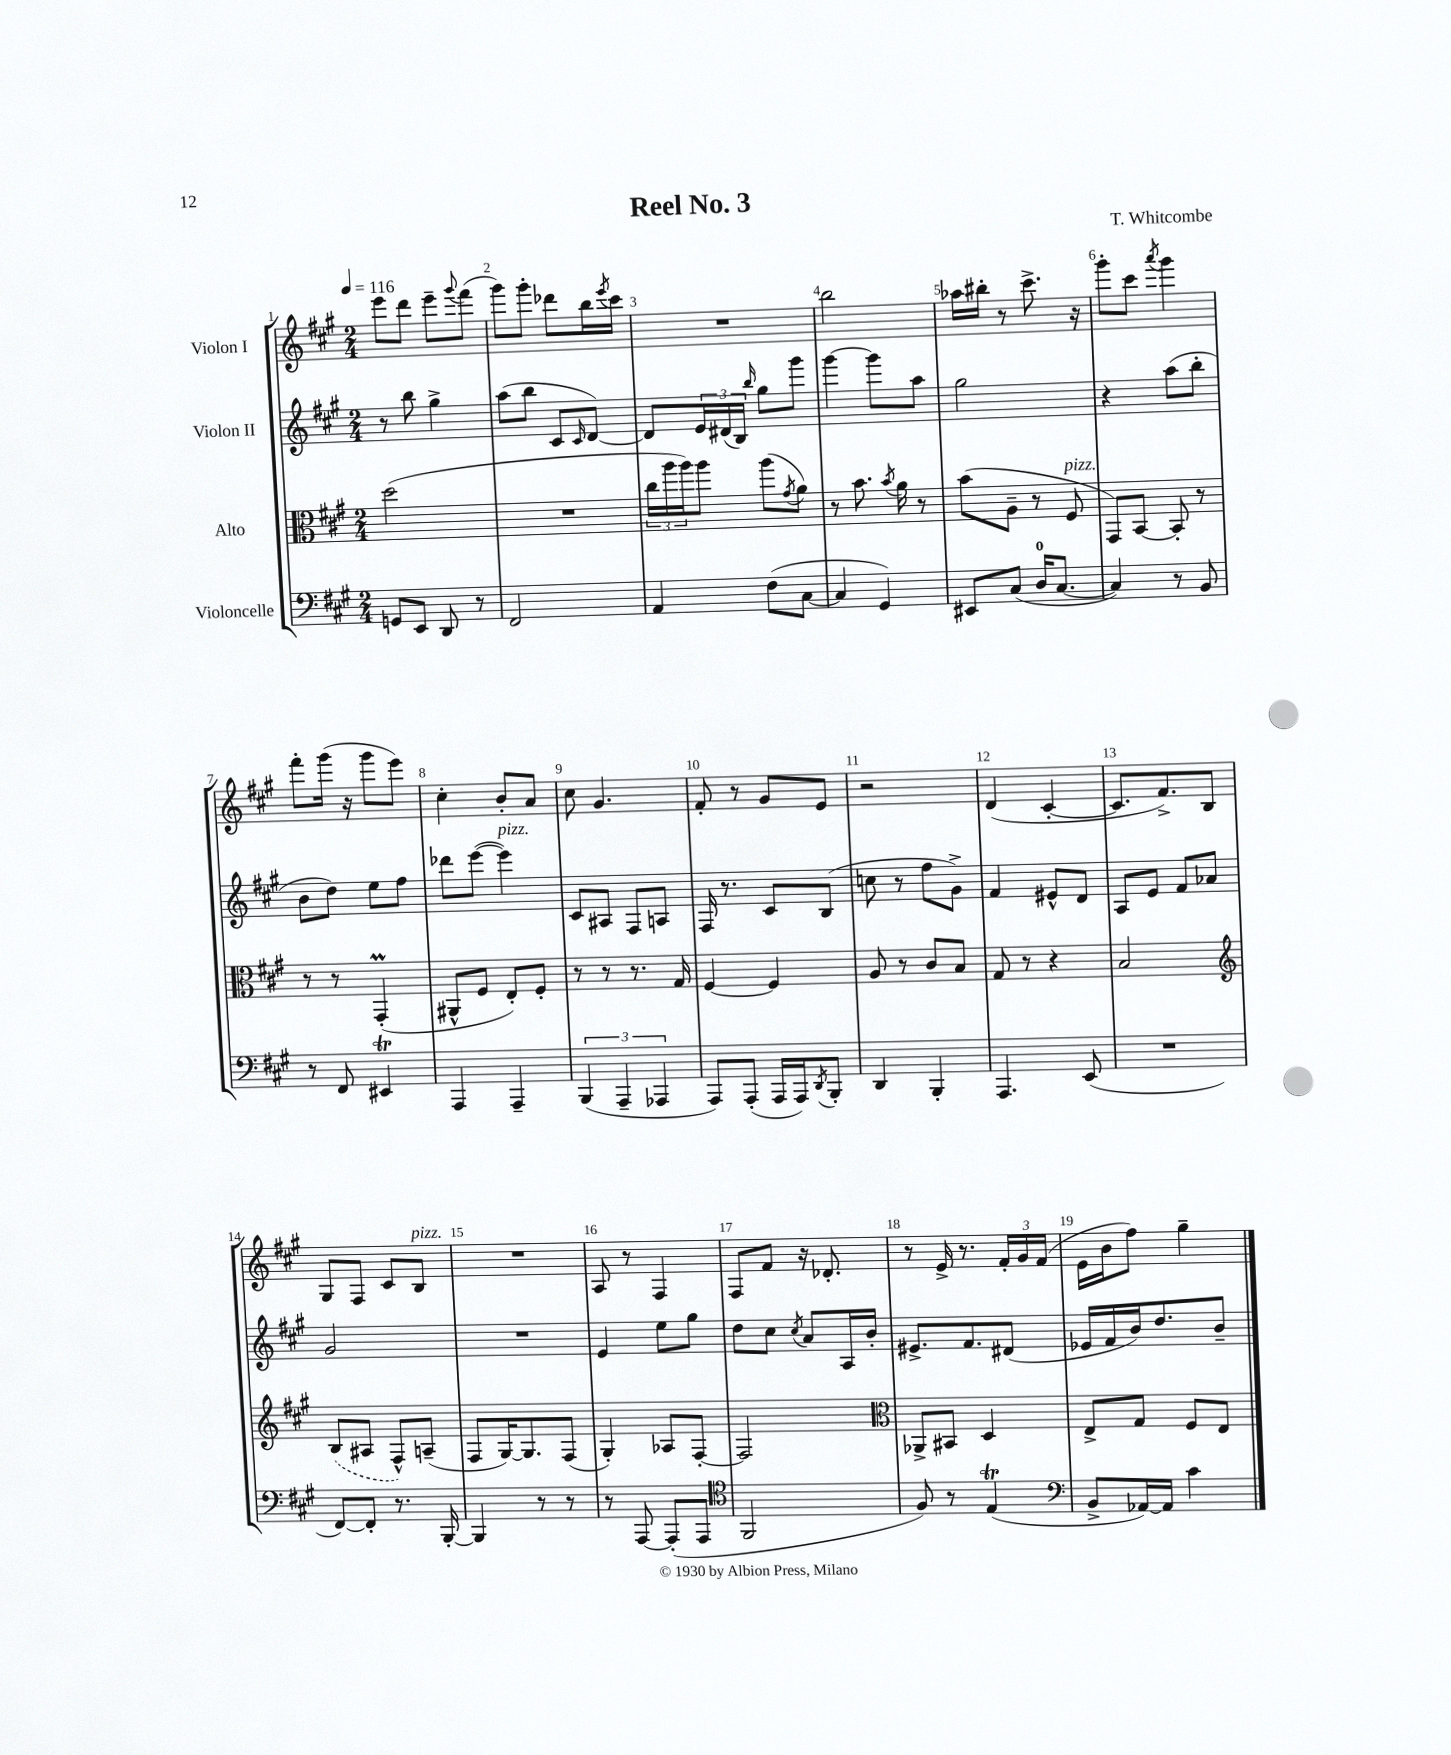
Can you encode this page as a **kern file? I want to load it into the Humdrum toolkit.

**kern	**kern	**kern	**kern
*part4	*part3	*part2	*part1
*staff4	*staff3	*staff2	*staff1
*I"Violoncelle	*I"Alto	*I"Violon II	*I"Violon I
*clefF4	*clefC3	*clefG2	*clefG2
*k[f#c#g#]	*k[f#c#g#]	*k[f#c#g#]	*k[f#c#g#]
*M2/4	*M2/4	*M2/4	*M2/4
*MM116	*MM116	*MM116	*MM116
=1	=1	=1	=1
8GGn/L	(2dd\	8r	8eee\L
8EE/J	.	8bb\	8ddd\J
8DD/	.	4gg#^\	8eee~\L
.	.	.	8qqggg#/
8r	.	.	(8fff#\J
=2	=2	=2	=2
2FF#/	2r	(8aa\L	8ggg#\L)
.	.	8bb\J	8ggg#'\J
.	.	8c#/L	8ddd-X\L
.	.	16qqc#/	.
.	.	[8d/J)	16bb\L
.	.	.	8qeee/
.	.	.	16ccc#\JJ
=3	=3	=3	=3
4AA/	24cc#\LL	8d/L]	2r
.	24aa\	.	.
.	24aa\J)	.	.
.	8aa\J	24e/L	.
.	.	(24d#X/	.
.	.	24B/JJ)	.
.	.	16qqbb/	.
(8F#\L	(8aa\L	8gg#\L	.
.	8qg#/	.	.
[8C#\J	8a\J)	8ggg#\J	.
=4	=4	=4	=4
4C#/]	8r	[4ggg#\	2bb\
.	8.b\	.	.
4GG#/)	.	8ggg#\L]	.
.	8qb/	.	.
.	16a\	.	.
.	8r	8aa\J	.
=5	=5	=5	=5
8EE#X/L	(8b\L	2gg#\	16aa-X\LL
.	.	.	16bb#X'\JJ
(8C#/J	8A~\J	.	8r
16D/KL	8r	.	8.ccc#^\
[8.C#/J	.	.	.
!	!LO:TX:a:i:t=pizz.	!	!
.	8F#/	.	.
.	.	.	16r
=6	=6	=6	=6
4C#/])	8GG#/L)	4r	8ggg#'\L
.	[8BB/J	.	8ccc#\J
.	.	.	8qaaa/
8r	8BB'/]	(8aa\L	4ggg#\
8BB/	8r	8bb'\J	.
!!LO:LB:g=z
=7	=7	=7	=7
8r	8r	8b\L	8fff#'\L
8FF#/	8r	8dd\J)	(16ggg#\Jk
.	.	.	16r
4EE#Xt/	(4GG#m'/	8ee\L	8ggg#\L
.	.	8ff#\J	8eee\J)
=8	=8	=8	=8
4AAA/	8AA#X^^/L	8ddd-X\L	4cc#'\
.	8F#/J	([8eee\J	.
!	!	!LO:TX:a:i:t=pizz.	!
4AAA~/	8E'/L)	4eee\])	8b'/L
.	8F#'/J	.	8a/J
=9	=9	=9	=9
(6BBB/	8r	8c#/L	8cc#\
.	8r	8A#X/J	4.g#/
6AAA~/	.	.	.
.	8.r	8F#/L	.
6AAA-X/	.	.	.
.	.	8An/J	.
.	16G#/	.	.
=10	=10	=10	=10
8AAA/L)	[4F#/	16F#/	8f#'/
.	.	8.r	.
(8AAA'/J	.	.	8r
16AAA/LL	4F#/]	8c#/L	8g#/L
16AAA/J)	.	.	.
8qDD/	.	.	.
8BBB'/J	.	(8B/J	8e/J
=11	=11	=11	=11
4DD/	8A/	8ccn\	2r
.	8r	8r	.
4BBB'/	8c#/L	8ff#\L	.
.	8B/J	8g#^\J)	.
=12	=12	=12	=12
4.AAA/	8G#/	4f#/	(4d/
.	8r	.	.
.	4r	8e#X^^/L	[4c#'/
(8EE/	.	8d/J	.
=13	=13	=13	=13
2r	2B/	8A/L	8.c#/L]
.	.	8e/J	.
.	.	.	8.f#^/)
.	.	8f#/L	.
.	.	8a-X/J	8B/J
!!LO:LB:g=z
=14	=14	=14	=14
*	*clefG2	*	*
[8FF#/L)	(8B/L	2g#/	8G#/L
8FF#'/J]	8A#X/J	.	8F#/J
8.r	8F#^^/L)	.	8c#/L
!	!	!	!LO:TX:a:i:t=pizz.
.	(8An~/J	.	8B/J
[16BBB'/	.	.	.
=15	=15	=15	=15
4BBB/]	8F#/L	2r	2r
.	[16G#/K)	.	.
.	8.G#/]	.	.
8r	.	.	.
8r	(8F#/J	.	.
=16	=16	=16	=16
8r	4G#'/)	4e/	8A/
[8AAA/	.	.	8r
(8AAA'/L]	8A-X/L	8ee\L	4F#/
8AAA/J	[8F#'/J	8gg#\J	.
=17	=17	=17	=17
*clefC4	*	*	*
2FF#/	2F#/]	8dd\L	8F#/L
.	.	8cc#\J	8f#/J
.	.	8qcc#/	.
.	.	8a/L	16r
.	.	.	8.d-X'/
.	.	16A/L	.
.	.	16b'/JJ	.
=18	=18	=18	=18
*	*clefC3	*	*
8F#/)	8AA-X^/L	8.e#X^/L	8r
8r	8BB#X/J	.	16e^/
.	.	8.f#/	8.r
(4ET/	4D/	.	.
.	.	(8d#X/J	24f#'/LL
.	.	.	24g#/
.	.	.	(24f#/JJ
=19	=19	=19	=19
*clefF4	*	*	*
8BB^/L	8E^/L	16e-X/LL	16e\LL
.	.	16f#/	16b\J
[16AA-X/L)	8G#/J	16b/J)	8ff#\J)
16AA-/JJ]	.	8.dd/	.
4c#\	8F#/L	.	4gg#~\
.	8E/J	8b~/J	.
==	==	==	==
*-	*-	*-	*-
